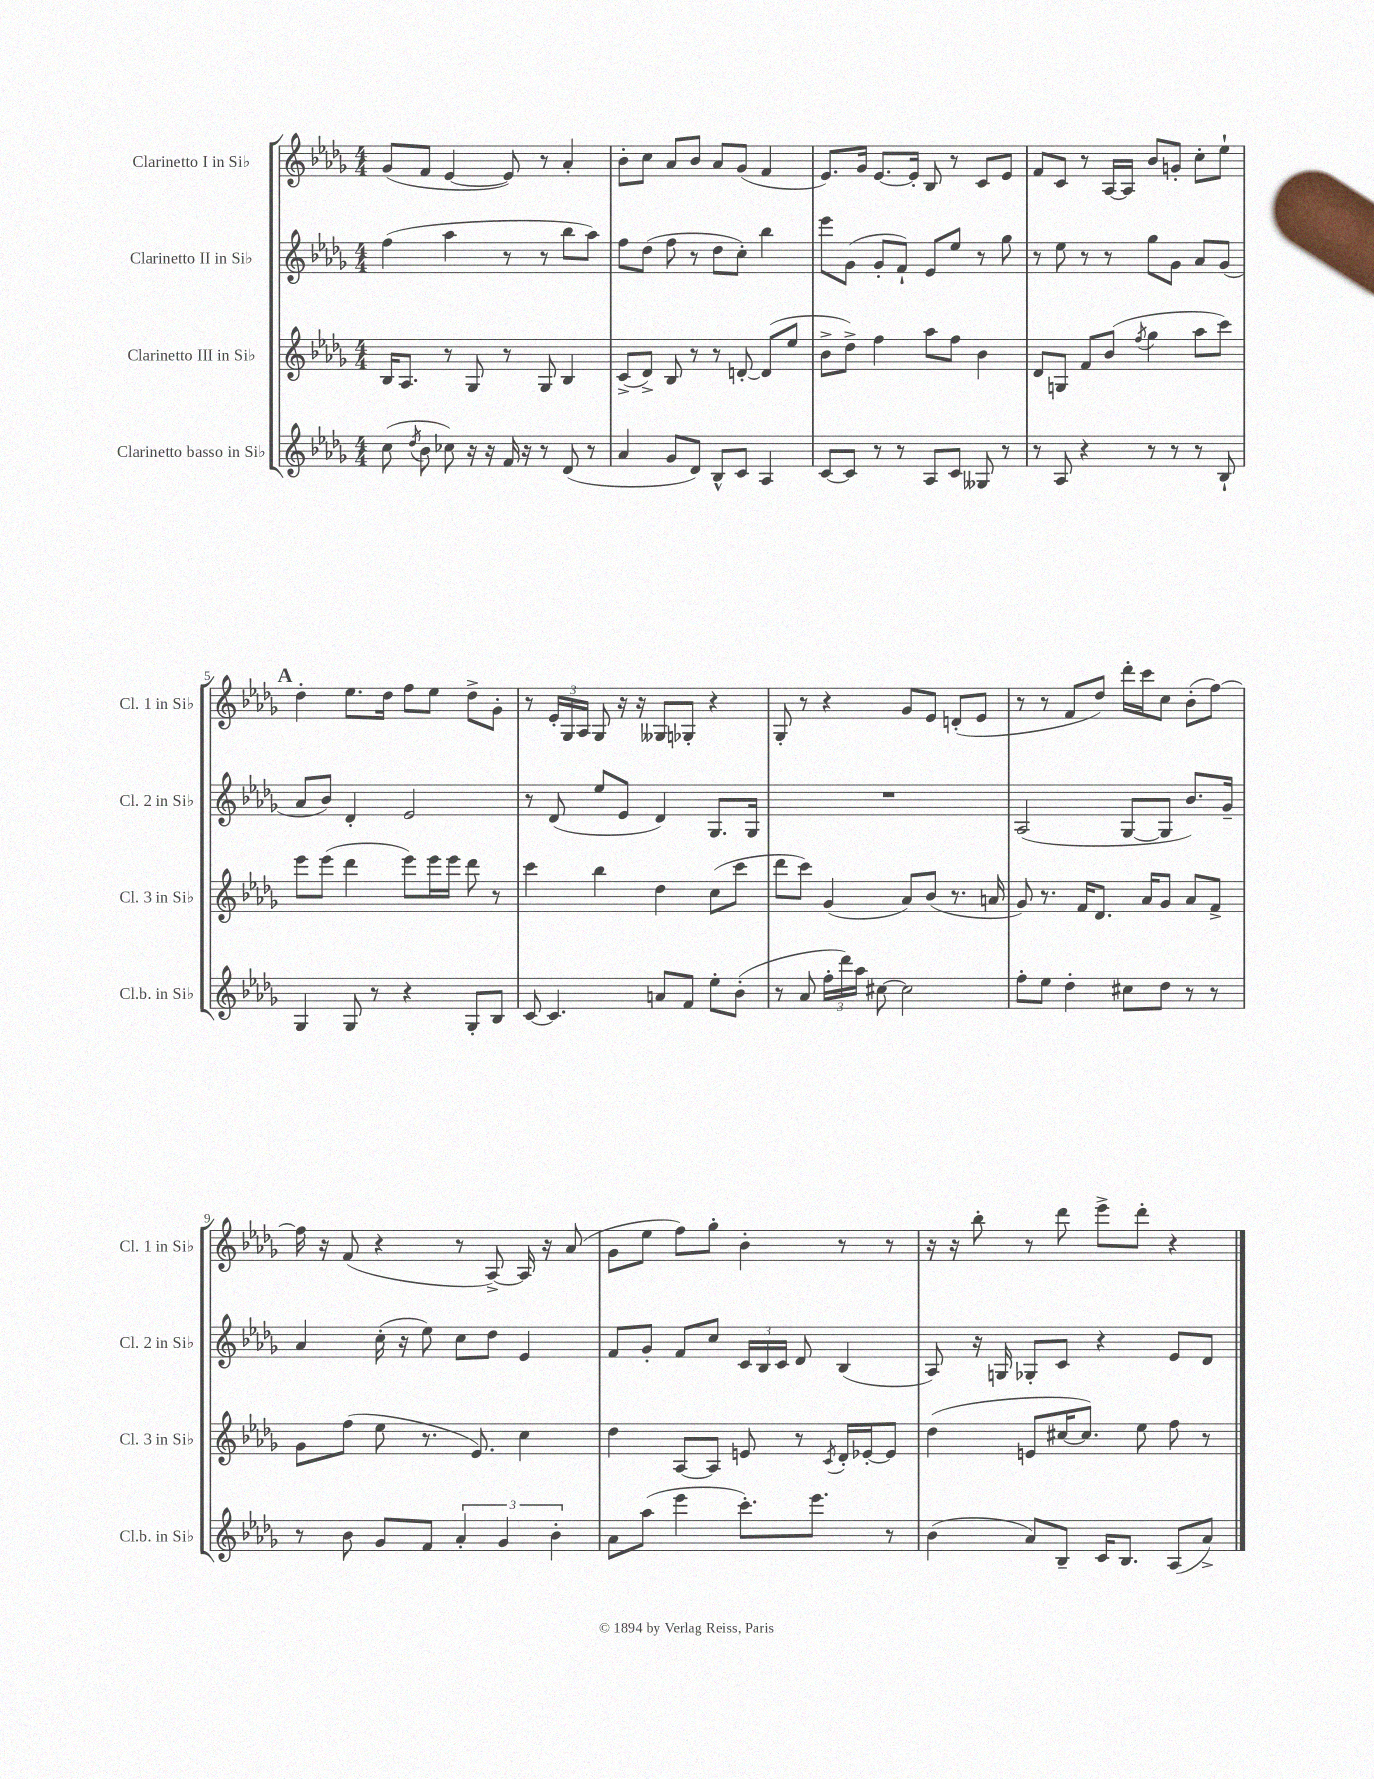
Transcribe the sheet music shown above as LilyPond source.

<<
\new StaffGroup <<
\new Staff = "s0" \with { instrumentName = "Clarinetto I in Sib" shortInstrumentName = "Cl. 1 in Sib" } {
    \clef treble \key des \major \numericTimeSignature \time 4/4
    \autoBeamOff ges'8[( f'8] ees'4~ ees'8) r8 aes'4-. |
    bes'8[-. c''8] aes'8[ bes'8] aes'8[ ges'8]( f'4 |
    ees'8.[) ges'16] ees'8.[~ ees'16]-. bes8 r8 c'8[ ees'8] |
    f'8[ c'8] r8 aes16[~ aes16] bes'8[ g'8]-. c''8[-. ees''8]-! |
    \mark \markup { \bold "A" } des''4-. ees''8.[ des''16] f''8[ ees''8] des''8[-> ges'8]-. |
    r8 \tuplet 3/2 { ees'16[-. ges16 aes16] } ges8 r16 r16 geses8[ ges8]-. r4 |
    ges8-. r8 r4 ges'8[ ees'8] d'8[-.( ees'8] |
    r8 r8 f'8[ des''8]) des'''16[-. c'''16 c''8] bes'8[-.( f''8]~) |
    f''16 r16 f'8( r4 r8 aes8~->) aes16 r16 aes'8( |
    ges'8[ ees''8] f''8[) ges''8]-. bes'4-. r8 r8 |
    r16 r16 bes''8-. r8 des'''8 ees'''8[-> des'''8]-. r4 \bar "|." |
}
\new Staff = "s1" \with { instrumentName = "Clarinetto II in Sib" shortInstrumentName = "Cl. 2 in Sib" } {
    \clef treble \key des \major \numericTimeSignature \time 4/4
    \autoBeamOff f''4( aes''4 r8 r8 bes''8[ aes''8]) |
    f''8[ des''8]( f''8 r8 des''8[ c''8]-.) bes''4 |
    ees'''8[ ges'8]( ges'8[-. f'8]-!) ees'8[ ees''8] r8 ges''8 |
    r8 ees''8 r8 r8 ges''8[ ges'8] aes'8[ ges'8]( |
    \mark \markup { \bold "A" } aes'8[ bes'8]) des'4-. ees'2 |
    r8 des'8( ees''8[ ees'8] des'4) ges8.[ ges16] |
    R1 |
    aes2( ges8[~ ges8] bes'8.[) ges'16]-- |
    aes'4 c''16-.( r16 ees''8) c''8[ des''8] ees'4 |
    f'8[ ges'8]-. f'8[ c''8] \tuplet 3/2 { c'16[ bes16 c'16] } des'8 bes4( |
    aes8) r16 g16 ges8[-. c'8] r4 ees'8[ des'8] \bar "|." |
}
\new Staff = "s2" \with { instrumentName = "Clarinetto III in Sib" shortInstrumentName = "Cl. 3 in Sib" } {
    \clef treble \key des \major \numericTimeSignature \time 4/4
    \autoBeamOff bes16[ aes8.] r8 ges8 r8 ges8 bes4 |
    c'8[->( des'8]->) bes8 r8 r8 d'8~-. d'8[( ees''8] |
    bes'8[-> des''8]->) f''4 aes''8[ f''8] bes'4 |
    des'8[ g8] f'8[ bes'8]( \acciaccatura { f''8 } ges''4 aes''8[ c'''8]) |
    \mark \markup { \bold "A" } ees'''8[ ees'''8]( des'''4 ees'''8[) ees'''16 ees'''16] des'''8 r8 |
    c'''4 bes''4 des''4 c''8[( c'''8] |
    des'''8[ c'''8]) ges'4( aes'8[) bes'8]( r8. a'16 |
    ges'8) r8. f'16[ des'8.] aes'16[ ges'8] aes'8[ f'8]-> |
    ges'8[ f''8]( ees''8 r8. ees'8.) c''4 |
    des''4 aes8[~ aes8] e'8 r8 \acciaccatura { c'8 } des'16[-. ees'16~-. ees'8] |
    des''4( e'8[ cis''16~ cis''8.]) ees''8 f''8 r8 \bar "|." |
}
\new Staff = "s3" \with { instrumentName = "Clarinetto basso in Sib" shortInstrumentName = "Cl.b. in Sib" } {
    \clef treble \key des \major \numericTimeSignature \time 4/4
    \autoBeamOff c''8( \acciaccatura { des''8 } bes'8 ces''8) r16 r16 f'16 r16 r8 des'8( r8 |
    aes'4 ges'8[ des'8]) bes8[-^ c'8] aes4 |
    c'8[~ c'8] r8 r8 aes8[ c'8] geses8 r8 |
    r8 aes8 r4 r8 r8 r8 bes8-! |
    \mark \markup { \bold "A" } ges4 ges8 r8 r4 ges8[-. bes8] |
    c'8~ c'4. a'8[ f'8] ees''8[-. bes'8]-.( |
    r8 aes'8 \tuplet 3/2 { f''16[-. des'''16) aes''16] } cis''8~ cis''2 |
    f''8[-. ees''8] des''4-. cis''8[ des''8] r8 r8 |
    r8 bes'8 ges'8[ f'8] \tuplet 3/2 { aes'4-. ges'4 bes'4-. } |
    aes'8[ aes''8]( ees'''4 c'''8.[-.) ees'''8.] r8 |
    bes'4( aes'8[) bes8]-- c'16[ bes8.] aes8[( aes'8]->) \bar "|." |
}
>>
>>
